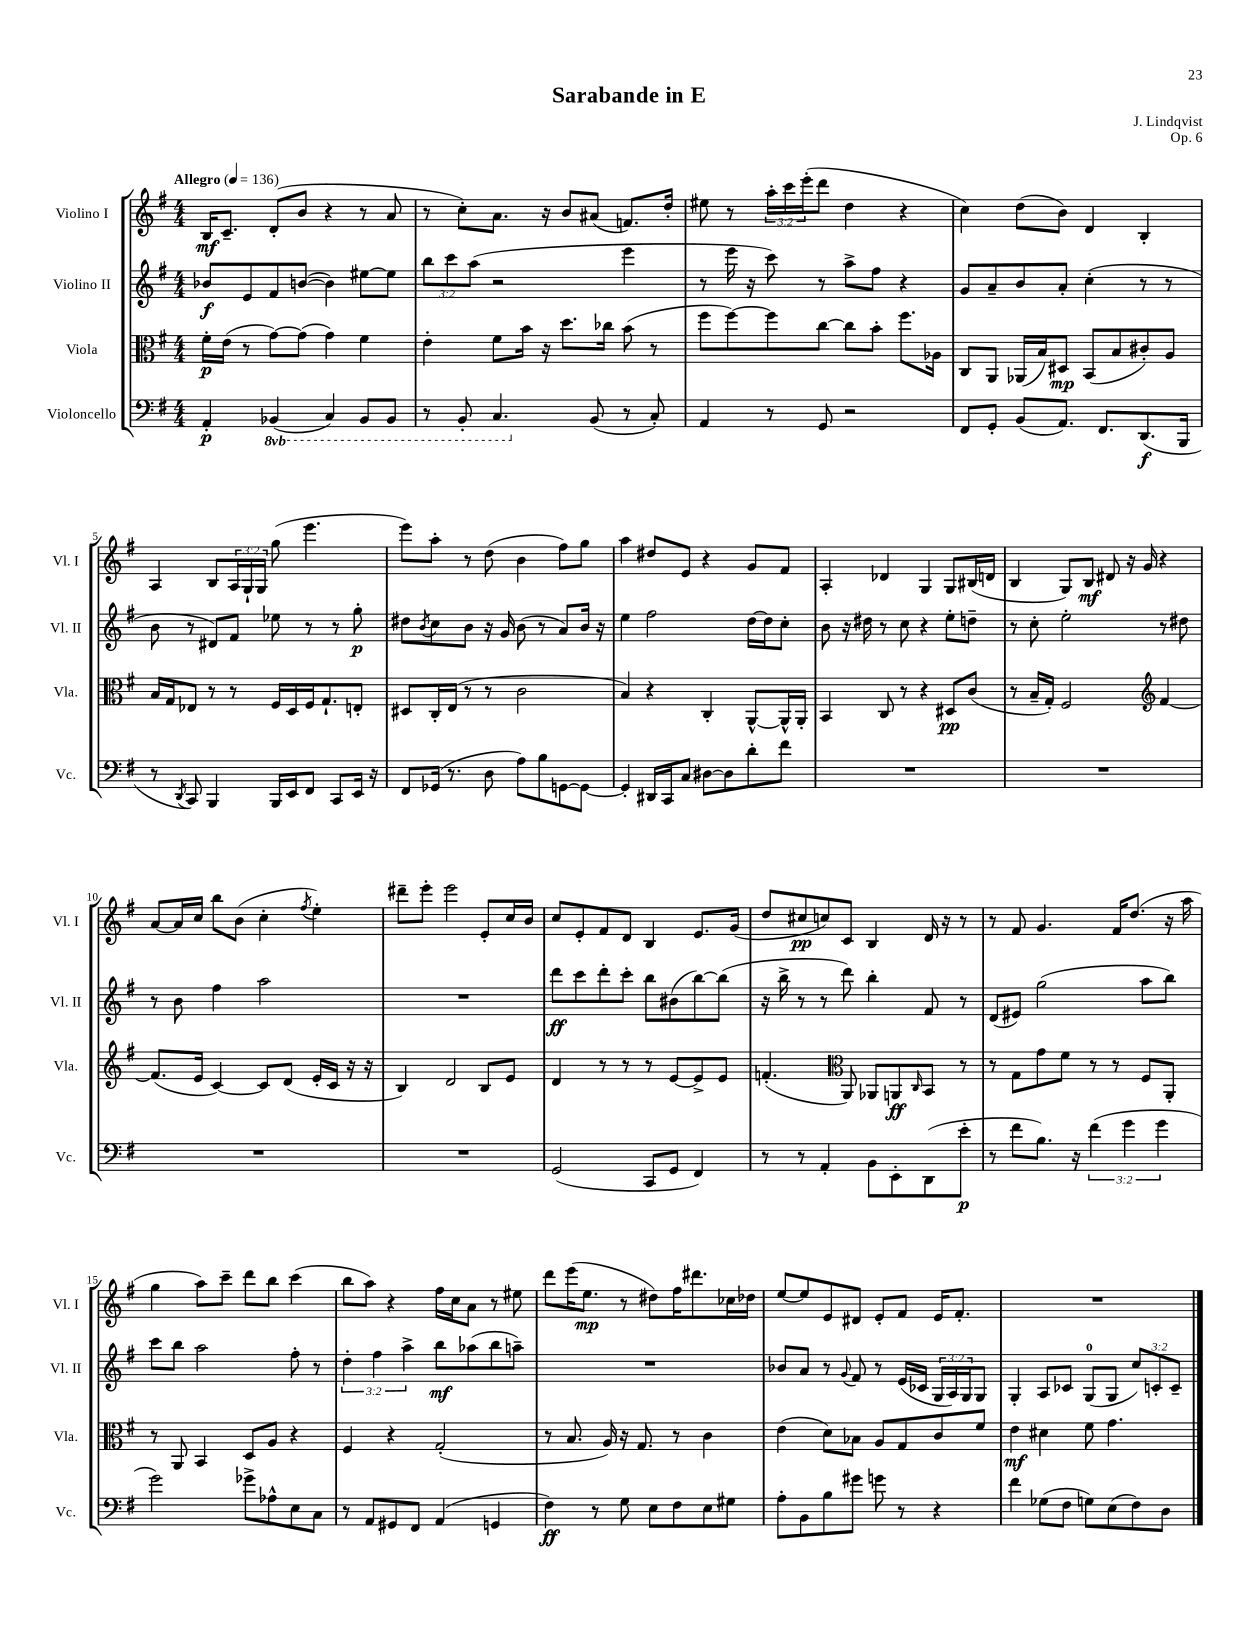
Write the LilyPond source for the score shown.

\header { title = "Sarabande in E" composer = "J. Lindqvist" opus = "Op. 6" }
<<
\new StaffGroup <<
\new Staff = "s0" \with { instrumentName = "Violino I" shortInstrumentName = "Vl. I" } {
    \clef treble \key g \major \numericTimeSignature \time 4/4 \override Staff.TupletNumber.text = #tuplet-number::calc-fraction-text \tempo "Allegro" 4 = 136
    b16\mf c'8.-- d'8-.( b'8 r4 r8 a'8 |
    r8 c''8-.) a'8. r16 b'8 ais'8( f'8.) d''16-. |
    eis''8 r8 \tuplet 3/2 { a''16-. c'''16 e'''16-.( } d'''8 d''4 r4 |
    c''4) d''8( b'8) d'4 b4-. |
    a4 b8 \tuplet 3/2 { a16 g16-! g16 } g''8( e'''4. |
    e'''8) a''8-. r8 d''8( b'4 fis''8) g''8 |
    a''4 dis''8 e'8 r4 g'8 fis'8 |
    a4-. des'4 g4 g8 bis16( d'16 |
    b4 g8) b8\mf dis'8 r16 g'16 r4 |
    a'8~ a'16 c''16 b''8 b'8( c''4-. \acciaccatura { fis''8 } e''4-.) |
    dis'''8-- e'''8-. e'''2 e'8-. c''16 b'16 |
    c''8 e'8-. fis'8 d'8 b4 e'8. g'16( |
    d''8 cis''8\pp c''8) c'8 b4 d'16 r16 r8 |
    r8 fis'8 g'4. fis'16 d''8.( r16 a''16 |
    g''4 a''8) c'''8-- d'''8 b''8 c'''4( |
    b''8 a''8) r4 fis''16 c''16 a'8 r8 eis''8 |
    d'''8 e'''16( e''8.\mp r8 dis''8) fis''16 dis'''8. ces''16 des''16 |
    e''8~ e''8 e'8 dis'8 e'8-. fis'8 e'16 fis'8.-. |
    R1 \bar "|." |
}
\new Staff = "s1" \with { instrumentName = "Violino II" shortInstrumentName = "Vl. II" } {
    \clef treble \key g \major \numericTimeSignature \time 4/4 \override Staff.TupletNumber.text = #tuplet-number::calc-fraction-text
    bes'8\f e'8 fis'8 b'8~( b'4) eis''8~ eis''8 |
    \tuplet 3/2 { b''8 c'''8 a''8( } r2 e'''4 |
    r8 e'''16 r16 c'''8) r8 a''8-> fis''8 r4 |
    g'8 a'8-- b'8 a'8-. c''4-.( r8 r8 |
    b'8 r8 dis'8) fis'8 ees''8 r8 r8 g''8-.\p |
    dis''8 \acciaccatura { b'8 } c''8 b'8 r16 g'16 b'8( r8 a'8) b'16 r16 |
    e''4 fis''2 d''16~ d''16 c''8-. |
    b'8 r16 dis''16 r8 c''8 r4 e''8-. d''8-- |
    r8 c''8-. e''2-. r8 dis''8 |
    r8 b'8 fis''4 a''2 |
    R1 |
    d'''8\ff c'''8 d'''8-. c'''8-. b''8 bis'8( b''8~) b''8( |
    r16 b''16-> r8 r8 d'''8) b''4-. fis'8 r8 |
    d'8( eis'8) g''2( a''8 b''8) |
    c'''8 b''8 a''2 fis''8-. r8 |
    \tuplet 3/2 { d''4-. fis''4 a''4-> } b''8\mf aes''8( b''8 a''8--) |
    R1 |
    bes'8 a'8 r8 \appoggiatura { g'8 } fis'8 r8 e'16( ces'16 \tuplet 3/2 { g16 a16) g16 } g8 |
    g4-. a8 ces'8 g8-0( g8 \tuplet 3/2 { c''8) c'8-. c'8-- } \bar "|." |
}
\new Staff = "s2" \with { instrumentName = "Viola" shortInstrumentName = "Vla." } {
    \clef alto \key g \major \numericTimeSignature \time 4/4
    fis'16-.\p e'16( r8 g'8~) g'8( g'4) fis'4 |
    e'4-. fis'8 b'16 r16 d''8. ces''16 b'8( r8 |
    fis''8 fis''8~) fis''8 c''8~ c''8 b'8-. fis''8. aes16 |
    c8 a,8 aes,16( b16) dis8\mp b,8( b8 cis'8-.) a8 |
    b16 g16 ees8 r8 r8 fis16 d16 fis16 g8.-! e8-. |
    dis8 c16-. e16( r8 r8 c'2 |
    b4) r4 c4-. a,8~-^ a,16-^ a,16-. |
    b,4 c8 r8 r4 dis8\pp c'8( |
    r8 b16-- g16-.) fis2 \clef treble fis'4~ |
    fis'8.( e'16 c'4~) c'8 d'8( e'16-. c'16 r16 r16 |
    b4) d'2 b8 e'8 |
    d'4 r8 r8 r8 e'8~ e'8-> e'8 |
    f'4.-.( \clef alto a,8) aes,8 a,8\ff \grace { c16 } b,8 r8 |
    r8 g8 g'8 fis'8 r8 r8 fis8 a,8-. |
    r8 a,8 b,4 d8 a8 r4 |
    fis4 r4 g2-.( |
    r8 b8. a16) r16 g8. r8 c'4 |
    e'4( d'8) bes8 a8 g8 c'8 fis'8 |
    e'4\mf dis'4 fis'8 g'4. \bar "|." |
}
\new Staff = "s3" \with { instrumentName = "Violoncello" shortInstrumentName = "Vc." } {
    \clef bass \key g \major \numericTimeSignature \time 4/4 \override Staff.TupletNumber.text = #tuplet-number::calc-fraction-text \set Staff.ottavationMarkups = #ottavation-simple-ordinals
    a,4-.\p \ottava #-1 bes,,4( c,4) bes,,8 bes,,8 |
    r8 b,,8-. c,4. \ottava #0 b,8( r8 c8-.) |
    a,4 r8 g,8 r2 |
    fis,8 g,8-. b,8( a,8.) fis,8. d,8.\f( b,,16 |
    r8 \acciaccatura { d,8 } c,8) b,,4 b,,16 e,16 fis,8 c,8 e,16 r16 |
    fis,8 ges,16( r8. d8 a8) b8 g,8~ g,8~ |
    g,4-. dis,16 c,16 c8 dis8~ dis8 d'8-. fis'8 |
    R1 |
    R1 |
    R1 |
    R1 |
    g,2( c,8 g,8 fis,4) |
    r8 r8 a,4-. b,8 e,8-. d,8( e'8-.\p |
    r8 fis'8 b8.) r16 \tuplet 3/2 { fis'4( g'4 g'4 } |
    g'2) ges'8-> aes8-^ e8 c8 |
    r8 a,8 gis,8 fis,8 a,4( g,4 |
    fis4\ff) r8 g8 e8 fis8 e8 gis8 |
    a8-. b,8 b8 gis'8 g'8 r8 r4 |
    fis'4 ges8( fis8 g8) e8( fis8) d8 \bar "|." |
}
>>
>>
